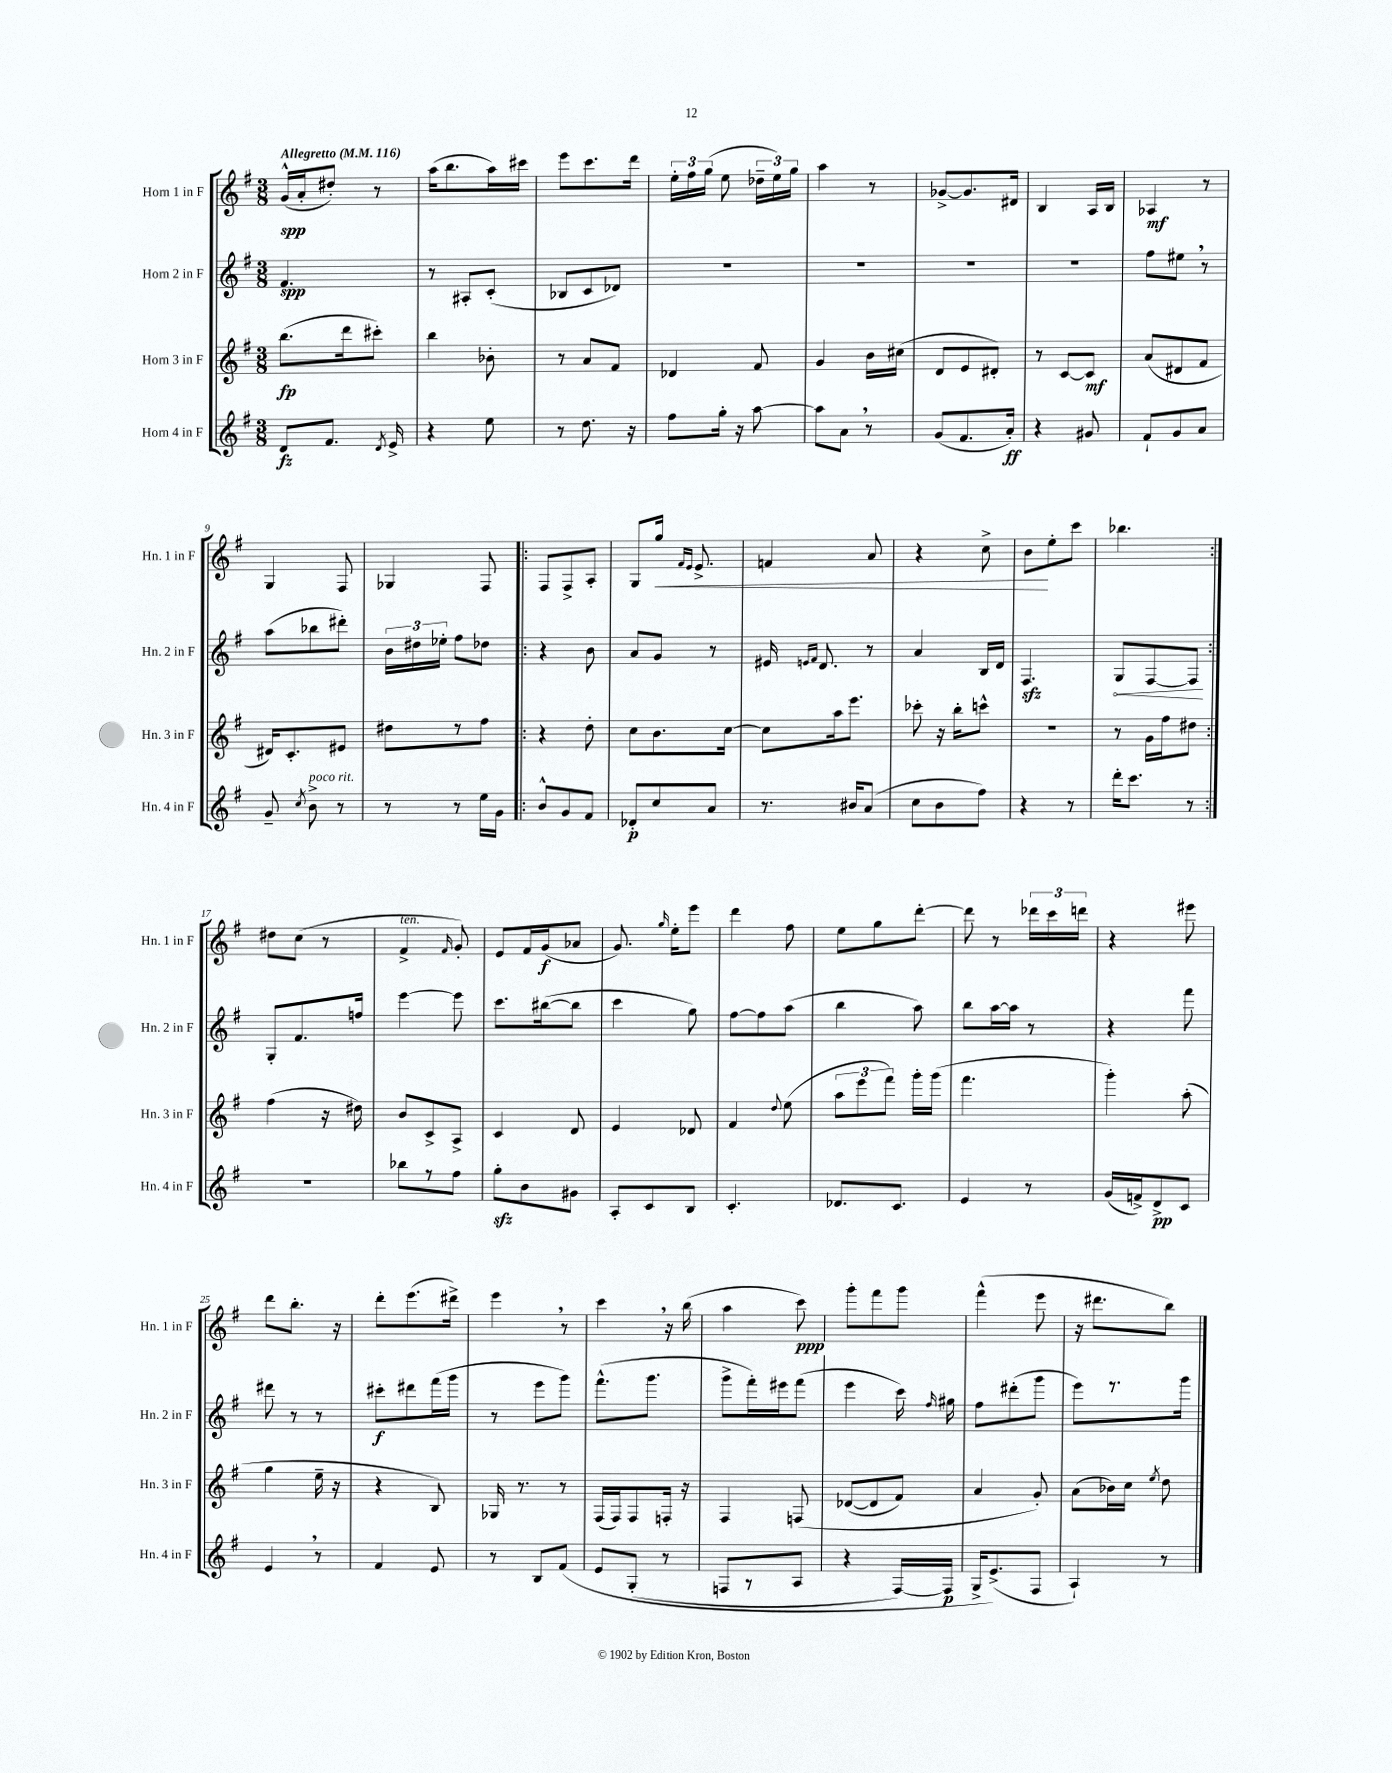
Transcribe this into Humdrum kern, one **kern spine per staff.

**kern	**kern	**kern	**kern
*staff4	*staff3	*staff2	*staff1
*clefG2	*clefG2	*clefG2	*clefG2
*k[f#]	*k[f#]	*k[f#]	*k[f#]
*M3/8	*M3/8	*M3/8	*M3/8
*MM116	*MM116	*MM116	*MM116
8d	(8.bb	4.f#	(16g^^
.	.	.	16a'
8.f#	.	.	8dd#')
.	16ddd	.	.
.	8ccc#')	.	8r
8qd	.	.	.
16e^	.	.	.
=	=	=	=
4r	4bb	8r	(16aa
.	.	.	8.bb
.	.	8A#'	.
8ee	8b-'	(8c'	16aa)
.	.	.	16ccc#
=	=	=	=
8r	8r	8B-	8eee
8.dd	8a	8c	8.ccc
.	8f#	8d-)	.
16r	.	.	16ddd
=	=	=	=
8ff#	4d-	4.r	24ee'
.	.	.	24ff#
.	.	.	(24gg
16gg'	.	.	8ee
16r	.	.	.
[8aa	8f#	.	24dd-~
.	.	.	24ee)
.	.	.	24gg
=	=	=	=
8aa]	4g	4.r	4aa
8a	.	.	.
8r	16b	.	8r
.	(16cc#	.	.
=	=	=	=
(8g	8d	4.r	[8g-^
8.f#	8e	.	8.g-]
.	8d#')	.	.
16a')	.	.	16d#
=	=	=	=
4r	8r	4.r	4B
.	[8c	.	.
8g#	8c]	.	16A
.	.	.	16B
=	=	=	=
8f#`	(8a	8ff#	4A-
8g	8d#	8ee#	.
8a	8f#	8r	8r
=	=	=	=
8g~	16d#)	(8aa	4G
.	8.c'	.	.
8qcc	.	.	.
8b^	.	8bb-	.
8r	8e#	8ddd#')	8F#
=	=	=	=
8r	8dd#	24b	4G-
.	.	24dd#	.
.	.	24ee-'	.
8r	8r	8ff#	.
16ee	8ff#	8dd-	8F#
16g	.	.	.
=!|:	=!|:	=!|:	=!|:
8b^^	4r	4r	8F#
8g	.	.	8F#^
8f#	8dd'	8b	8A'
=	=	=	=
8d-'	8cc	8a	8G
8cc	8.b	8g	16gg
.	.	.	16qqf#
.	.	.	16qqe
.	.	.	8.e^
8a	.	8r	.
.	[16cc	.	.
=	=	=	=
8.r	8cc]	16e#	4f
.	.	16qqe	.
.	.	16qqf#	.
.	.	8.d	.
.	16aa	.	.
16b#	8.eee	.	.
(8a	.	8r	8a
=	=	=	=
8cc	8ccc-'	4a	4r
8b	16r	.	.
.	16bb'	.	.
8ff#)	8ccc^^	16B	8cc^
.	.	16d	.
=	=	=	=
4r	4.r	4.F#	8b
.	.	.	8ee'
8r	.	.	8ccc
=	=	=	=
16ddd'	8r	8G	4.bb-
8.ccc	.	.	.
.	16g	[8F#	.
.	16ff#	.	.
8r	8dd#	8F#]	.
=:|!	=:|!	=:|!	=:|!
4.r	(4ff#	8G'	8dd#
.	.	8.f#	(8cc
.	16r	.	8r
.	16dd#)	16ff	.
=	=	=	=
8bb-	8b	[4eee	4f#^
8r	8c^	.	.
.	.	.	16qqf#
8ff#	8A^	8eee]	8g')
=	=	=	=
8gg'	4c	8.ccc	8e
8b	.	.	16f#
.	.	([16bb#	(16g
8g#	8d	8bb#]	8a-
=	=	=	=
8A'	4e	4ccc	8.g)
8c	.	.	.
.	.	.	16qqgg
.	.	.	16ee'
8B	8d-	8gg)	8eee
=	=	=	=
4.c'	4f#	[8ff#	4ddd
.	.	8ff#]	.
.	8qqdd	.	.
.	(8ee	(8aa	8ff#
=	=	=	=
8.d-	12aa	4bb	8ee
.	12eee	.	.
.	.	.	8gg
.	12fff#)	.	.
8.c	.	.	.
.	16ggg'	8aa)	[8ddd'
.	(16ggg	.	.
=	=	=	=
4e	4.fff#	8bb	8ddd]
.	.	[16aa	8r
.	.	16aa]	.
8r	.	8r	24ddd-
.	.	.	24ccc
.	.	.	24ddd
=	=	=	=
(16g	4ggg')	4r	4r
16f^)	.	.	.
8d^	.	.	.
8c	(8aa'	8fff#	8eee#
=	=	=	=
4e	4gg	8ddd#	8ddd
.	.	8r	8.bb'
8r	16ee~	8r	.
.	16r	.	16r
=	=	=	=
4f#	4r	8ccc#'	8ddd'
.	.	8ddd#	(8.eee
8e	8B)	(16fff#	.
.	.	16ggg	16ddd#^)
=	=	=	=
8r	16G-	8r	4eee
.	8.r	.	.
8B	.	8eee	.
&(8f#	8r	8ggg)	8r
=	=	=	=
8e	(16F#	(8.fff#^^	4ccc
.	16F#)	.	.
(8G'	8F#	.	.
.	.	8.ggg	.
8r	16F'	.	16r
.	16r	.	(16bb
=	=	=	=
8F	4F#	8ggg^	4aa
8r	.	16fff#')	.
.	.	16eee#	.
8A	&(8F	(8fff#	8ccc)
=	=	=	=
4r	([8d-	4eee	8ggg'
.	8d-]	.	8fff#
[16F#)	8f#)	16ccc)	8ggg
.	.	16qqff#	.
16F#]	.	16gg#	.
=	=	=	=
16G^	4a	8ff#	(4fff#^^
(8.e^&)	.	.	.
.	.	(8ddd#'	.
8F#	8g'&)	8ggg	8eee
=	=	=	=
4A`)	(8a	8eee)	16r
.	.	.	8.ddd#
.	16b-)	8.r	.
.	16cc	.	.
.	8qee	.	.
8r	8dd	.	8bb)
.	.	16ggg	.
==	==	==	==
*-	*-	*-	*-
